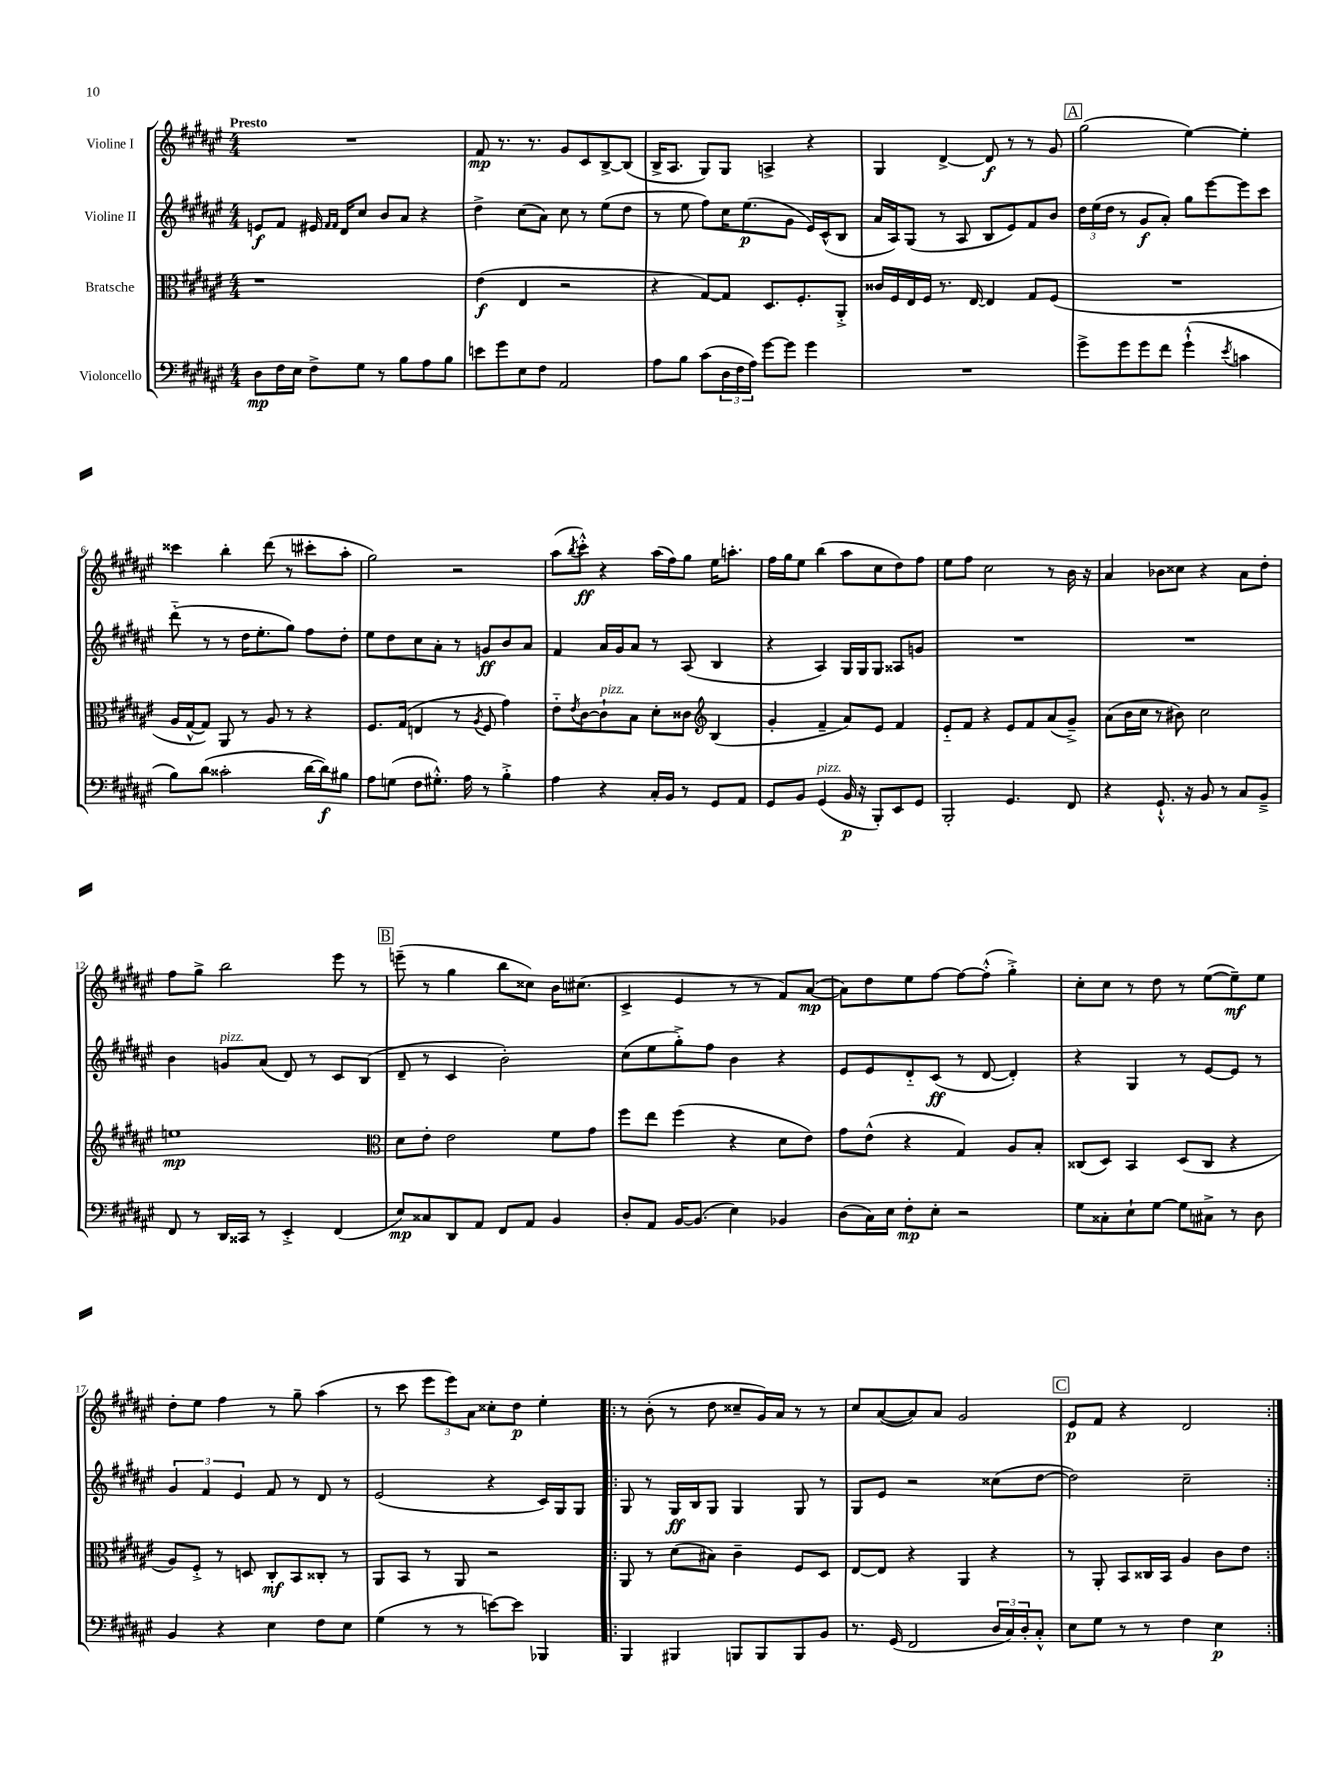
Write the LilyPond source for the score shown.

<<
\new StaffGroup <<
\new Staff = "s0" \with { instrumentName = "Violine I" } {
    \clef treble \key fis \major \numericTimeSignature \time 4/4 \tempo "Presto"
    R1 |
    fis'8\mp r8. r8. gis'8 cis'8 b8~-> b8( |
    b16-> ais8. gis8) gis8 a4-> r4 |
    gis4 dis'4~-> dis'8\f r8 r8 gis'8 |
    \mark \markup { \box "A" } gis''2( eis''4~) eis''4-. |
    cisis'''4 b''4-. dis'''8( r8 cis'''8-. ais''8-. |
    gis''2) r2 |
    ais''8( \acciaccatura { b''8 } cis'''8-.-^\ff) r4 ais''16( fis''16) gis''8 eis''16 a''8.-. |
    fis''16 gis''16 eis''8 b''4( ais''8 cis''8 dis''8) fis''8 |
    eis''8 fis''8 cis''2 r8 b'16 r16 |
    ais'4 bes'8 cisis''8 r4 ais'8 dis''8-. |
    fis''8 gis''8-> b''2 eis'''8 r8 |
    \mark \markup { \box "B" } e'''8--( r8 gis''4 b''8 cisis''8) b'16 cis''8.( |
    cis'4-> eis'4 r8 r8 fis'8) ais'8~\mp( |
    ais'8) dis''8 eis''8 fis''8~ fis''8~ fis''8-.-^( gis''4-.->) |
    cis''8-. cis''8 r8 dis''8 r8 eis''8~( eis''8--\mf) eis''8 |
    dis''8-. eis''8 fis''4 r8 gis''8-- ais''4( |
    r8 cis'''8 \tuplet 3/2 { eis'''8 eis'''8) ais'8 } cisis''8-. dis''8\p eis''4-. |
    \repeat volta 2 { r8 b'8-.( r8 dis''8 cisis''8-- gis'16) ais'16 r8 r8 |
    cis''8 ais'8~( ais'8) ais'8 gis'2 |
    \mark \markup { \box "C" } eis'8\p fis'8 r4 dis'2 | }
}
\new Staff = "s1" \with { instrumentName = "Violine II" } {
    \clef treble \key fis \major \numericTimeSignature \time 4/4
    e'8\f fis'8 eis'16 \grace { fis'16 fis'16 } dis'16 cis''8 b'8 ais'8 r4 |
    dis''4-> cis''8( ais'8) cis''8 r8 eis''8( dis''8 |
    r8 eis''8 fis''8) cis''16 eis''8.\p( gis'8 eis'16) cis'16-^( b8 |
    ais'16 ais16) gis8( r8 ais8 b8 eis'8) fis'8 b'8 |
    \mark \markup { \box "A" } \tuplet 3/2 { dis''16 eis''16( dis''16 } r8 gis'8\f ais'8-.) gis''8 eis'''8~ eis'''8 cis'''8 |
    dis'''8-_( r8 r8 dis''16 eis''8.-. gis''8) fis''8 dis''8-. |
    eis''8 dis''8 cis''8 ais'8-. r8 g'8\ff b'8 ais'8 |
    fis'4 ais'16 gis'16 ais'8 r8 ais8( b4 |
    r4 ais4) gis16 gis16 gis8 aisis8 g'8 |
    R1 |
    R1 |
    b'4 g'8^\markup { \italic "pizz." } ais'8( dis'8) r8 cis'8 b8( |
    \mark \markup { \box "B" } dis'8-- r8 cis'4 b'2-.) |
    cis''8( eis''8 gis''8-.->) fis''8 b'4 r4 |
    eis'8 eis'8 dis'8-_ cis'8\ff( r8 dis'8~ dis'4-.) |
    r4 gis4 r8 eis'8~ eis'8 r8 |
    \tuplet 3/2 { gis'4 fis'4 eis'4 } fis'8 r8 dis'8 r8 |
    eis'2( r4 cis'16) gis16 gis8 |
    \repeat volta 2 { gis8 r8 gis16\ff b16 gis8 gis4 gis8 r8 |
    gis8 eis'8 r2 cisis''8( dis''8~ |
    \mark \markup { \box "C" } dis''2) cis''2-- | }
}
\new Staff = "s2" \with { instrumentName = "Bratsche" } {
    \clef alto \key fis \major \numericTimeSignature \time 4/4
    r1 |
    eis'4\f( eis4 r2 |
    r4 gis8~) gis8 dis8. fis8.-. ais,8-.-> |
    cisis'16 fis16 eis16 fis16 r8. eis16~ eis4 gis8 fis8( |
    \mark \markup { \box "A" } R1 |
    ais16 gis16~-^ gis8) ais,8 r8 ais8 r8 r4 |
    fis8. gis16( e4 r8 \acciaccatura { ais8 } fis8 gis'4) |
    eis'8-_ \acciaccatura { eis'8 } cis'8~ cis'8-!^\markup { \italic "pizz." } b8 dis'8-. cisis'8 \clef treble b4( |
    gis'4-. fis'4-- ais'8) eis'8 fis'4 |
    eis'8-_ fis'8 r4 eis'8 fis'8 ais'8( gis'8--->) |
    ais'8( b'16 cis''16 r8 bis'8) cis''2 |
    e''1\mp |
    \mark \markup { \box "B" } \clef alto dis'8 eis'8-. eis'2 fis'8 gis'8 |
    fis''8 eis''8 fis''4( r4 dis'8 eis'8) |
    gis'8 eis'8-^( r4 gis4) ais8 b8-. |
    cisis8( dis8) b,4 dis8( cisis8 r4 |
    ais8) fis8-.-> r8 d8 cis8-.\mf b,8 cisis8-. r8 |
    ais,8 b,8 r8 ais,8 r2 |
    \repeat volta 2 { ais,8 r8 dis'8( bis8) cis'4-- fis8 dis8 |
    eis8~ eis8 r4 ais,4 r4 |
    \mark \markup { \box "C" } r8 ais,8-. b,8 cisis16 b,16 ais4 cis'8 eis'8 | }
}
\new Staff = "s3" \with { instrumentName = "Violoncello" } {
    \clef bass \key fis \major \numericTimeSignature \time 4/4
    dis8\mp fis16 eis16 fis8-> gis8 r8 b8 ais8 b8 |
    e'8 gis'8 eis8 fis8 ais,2 |
    ais8 b8 cis'8( \tuplet 3/2 { dis16 fis16 ais16) } gis'8~ gis'8 gis'4 |
    R1 |
    \mark \markup { \box "A" } gis'8-> gis'8 gis'8 fis'8 gis'4-!-^( \acciaccatura { eis'8 } c'4 |
    b8) dis'8( cisis'2-. dis'16~ dis'16\f) bis8 |
    ais8 g8( fis8 gis8.-.-^) ais16 r8 b4-.-> |
    ais4 r4 cis16-. b,16 r8 gis,8 ais,8 |
    gis,8 b,8 gis,4^\markup { \italic "pizz." }( b,16\p r16 b,,8-.) eis,8 gis,8 |
    b,,2-. gis,4. fis,8 |
    r4 gis,8.-!-^ r16 b,8 r8 cis8 b,8---> |
    fis,8 r8 dis,16 cisis,16 r8 eis,4-.-> fis,4( |
    \mark \markup { \box "B" } eis8\mp) cisis8 dis,8 ais,8 fis,8 ais,8 b,4 |
    dis8-. ais,8 b,16~ b,8.( eis4) bes,4 |
    dis8( cis16) eis16 fis8-.\mp eis8-. r2 |
    gis8 cisis8-. eis8-! gis8~ gis8 cis8-> r8 dis8 |
    b,4 r4 eis4 fis8 eis8 |
    gis4( r8 r8 e'8~) e'8 bes,,4 |
    \repeat volta 2 { b,,4 bis,,4 b,,8 b,,8 b,,8 b,8 |
    r8. gis,16( fis,2 \tuplet 3/2 { dis16 cis16) dis16-. } cis8-.-^ |
    \mark \markup { \box "C" } eis8 gis8 r8 r8 fis4 eis4\p | }
}
>>
>>
